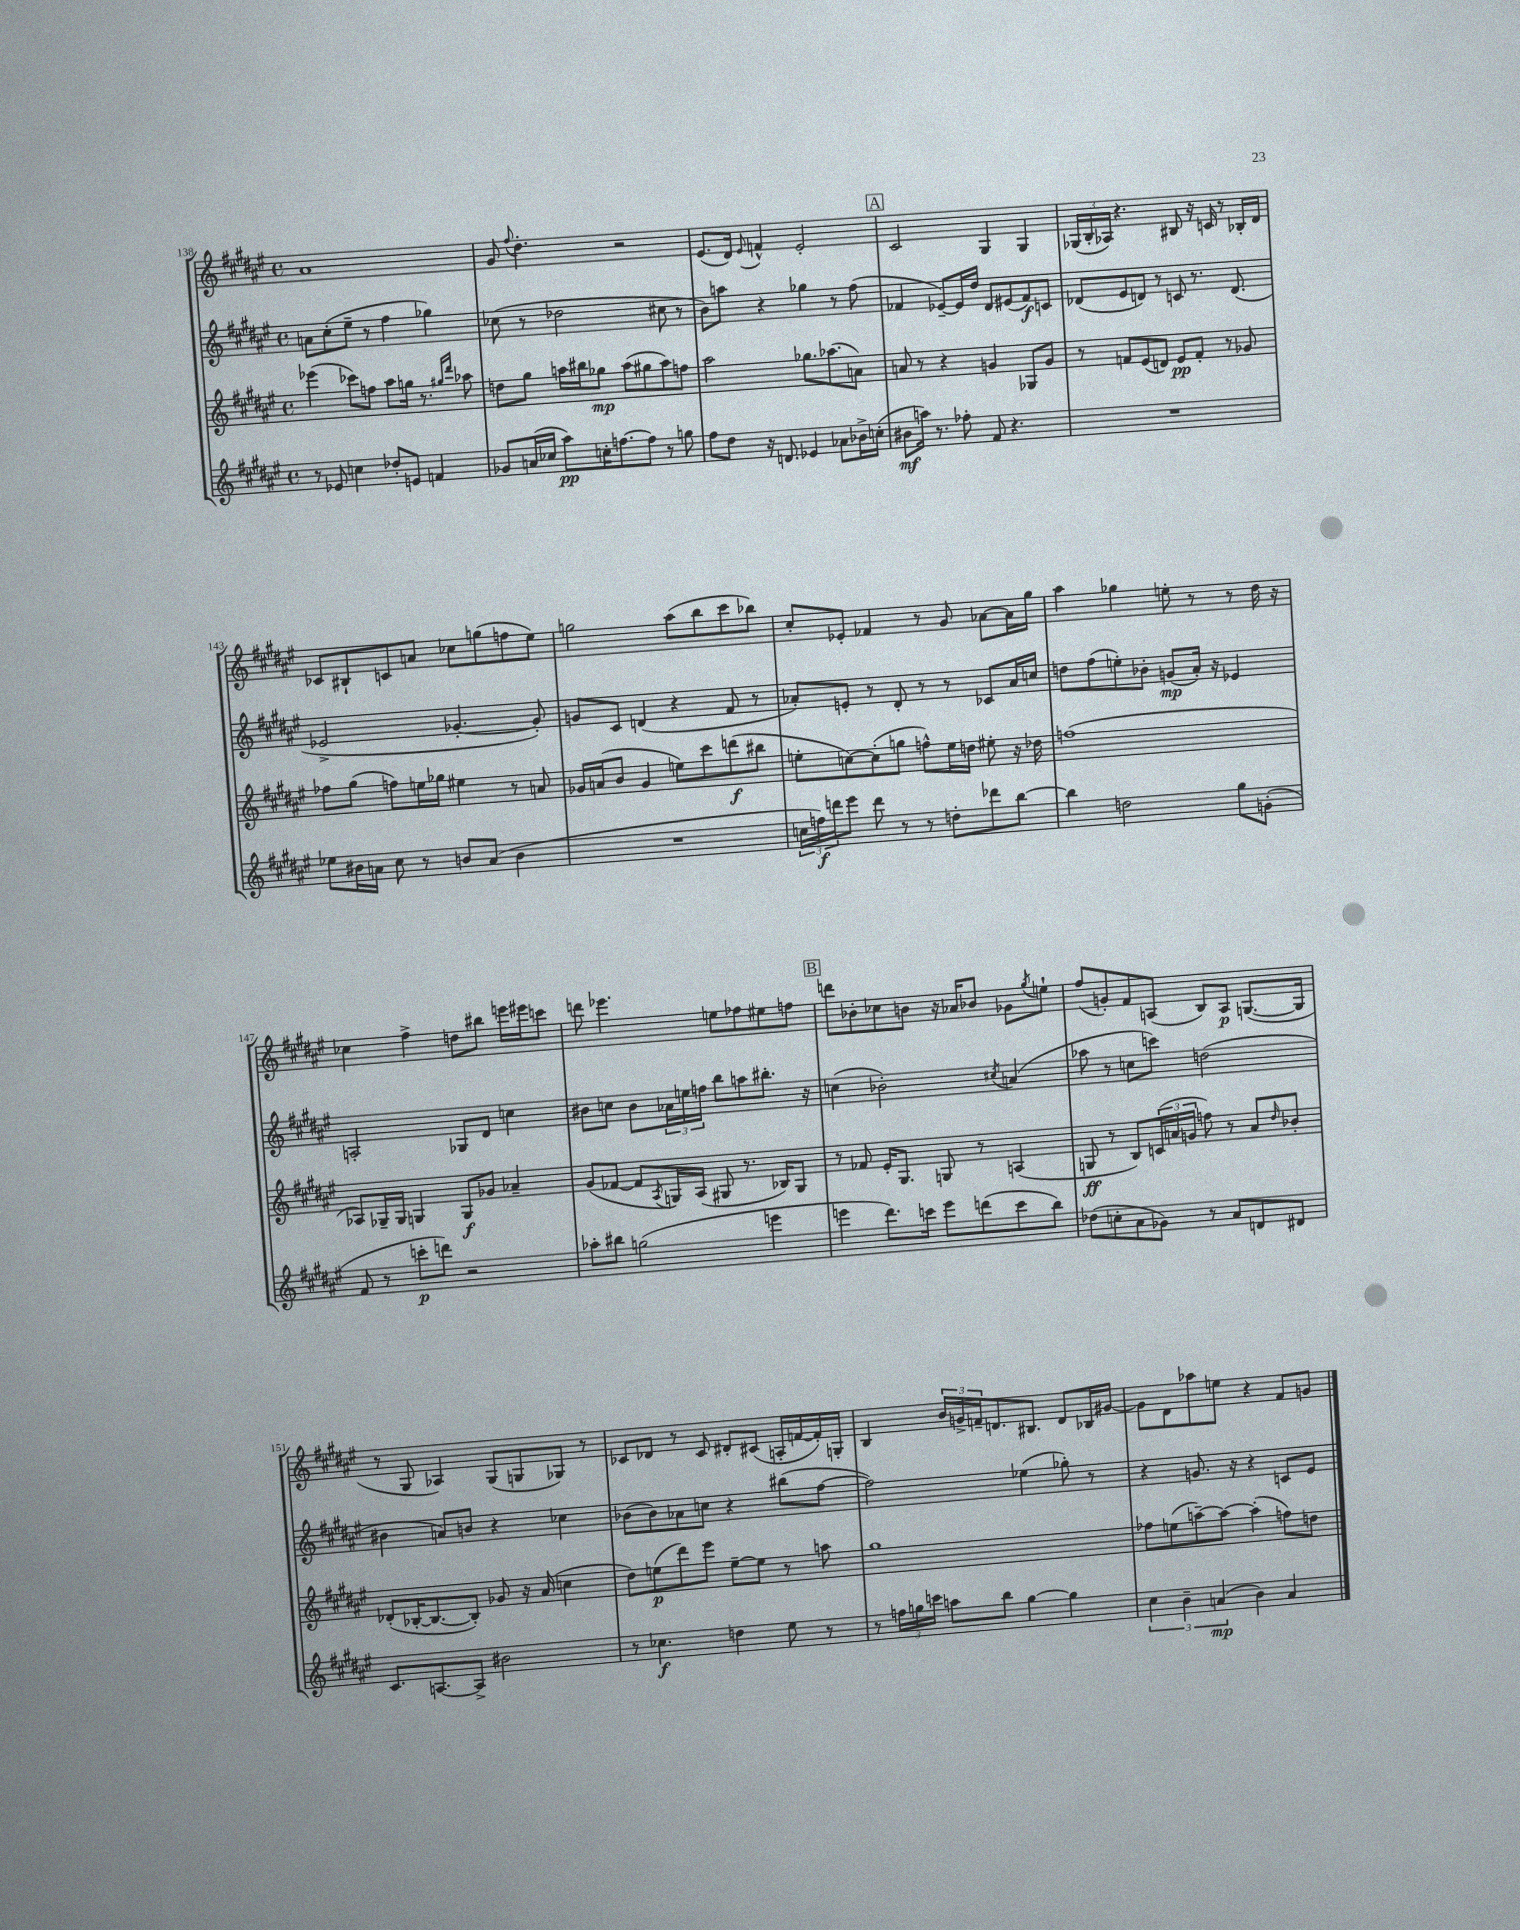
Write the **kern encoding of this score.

**kern	**kern	**kern	**kern
*staff4	*staff3	*staff2	*staff1
*clefG2	*clefG2	*clefG2	*clefG2
*k[f#c#g#d#a#e#]	*k[f#c#g#d#a#e#]	*k[f#c#g#d#a#e#]	*k[f#c#g#d#a#e#]
*M4/4	*M4/4	*M4/4	*M4/4
*met(c)	*met(c)	*met(c)	*met(c)
8r	(4eee-	8a	1a#
8e-	.	(8cc#'	.
4cc	8ccc-)	8ee#~	.
.	8ff	8r	.
8dd-'	8aa#	4ff#	.
8e	16gg	.	.
.	8.r	.	.
4f	.	4gg-)	.
.	16qqgg#	.	.
.	16qqddd#	.	.
.	8aa-	.	.
=	=	=	=
8g-	8dd	(8cc-	8g#
.	.	.	8qqff#
(16a	8gg#	8r	4.dd#'
16cc-	.	.	.
8aa#)	16aa	2dd-	.
.	16bb#	.	.
16cc'	8gg-	.	.
[8.ff	.	.	.
.	(8aa	.	2r
8ff]	8gg#	.	.
8r	8aa)	8cc#	.
8gg	8ff	8r	.
=	=	=	=
8ff#	2aa#	8b)	(8.e#
8dd#	.	8aa	.
.	.	.	16d#)
.	.	.	8qqe#
16r	.	4r	4f^^
8.d	.	.	.
4e-	8.gg-	4gg-	2e#'
.	(8.aa-	.	.
8a-	.	8r	.
16b-^	8a)	(8ff#	.
(16cc'	.	.	.
=	=	=	=
8b#	8a	4f-	2c#
16aa)	8r	.	.
8.r	.	.	.
.	4r	[8e-~)	.
8ff-'	.	16e-]	.
.	.	16dd#	.
8f#	4g	8d#	4G#
4.r	.	(8e#	.
.	8G-	8f-)	4G#
.	8g	8c	.
=	=	=	=
1r	8r	(8d-	(24G-
.	.	.	24B'
.	.	.	24A-)
.	8f	8e#	4.r
.	(8e#	8d)	.
.	8d)	8r	.
.	8e#	8c	8B#
.	8f'	8.r	16r
.	.	.	16c
.	8r	.	8r
.	.	(8.d	.
.	8g-	.	16B-'
.	.	.	16d#
=	=	=	=
8ee-	8ff-	2e-^	8c-
16b#	(8gg#	.	8B#`
16a	.	.	.
8cc#	8ff)	.	8c
8r	16ee	.	8a
.	16gg-	.	.
8b	4ee#	[4.g-'	8cc-
(8a	.	.	(8gg
4b	8r	.	8ff
.	8a	8g-'])	8ee#)
=	=	=	=
1r	16g-	8g	2gg
.	(16a	.	.
.	8b	8c#	.
.	4g-	(4d	.
.	8ee)	4r	(8aa#
.	8ccc#	.	8bb
.	(8ddd	8f#	8ccc#
.	8bb#	8r	8bb-)
=	=	=	=
24cc	8ee'	8a-')	8cc#'
24ff)	.	.	.
24ddd	.	.	.
8eee#	[8cc)	8e'	8e-'
8ddd	(8cc']	8r	4f-
8r	8gg	8d#'	.
8r	8ff^^)	8r	8r
8dd'	16ee	8r	8g#
.	16dd	.	.
8ddd-	8ee#'	8c-	[8a-
[8bb	16r	16a-	16a-]
.	16dd-	16cc	16gg#
=	=	=	=
4bb]	(1ff	8dd	4aa#
.	.	(8ff#	.
2dd	.	8ee')	4gg-
.	.	8b-'	.
.	.	(8g	8ee'
.	.	16a#')	8r
.	.	16r	.
8gg#	.	4e-	8r
(8g'	.	.	16dd#
.	.	.	16r
=	=	=	=
8f#	8A-)	2A'	4cc-
8r	16G-~	.	.
.	16G-	.	.
8ccc'	4G	.	4ff#^
8ddd)	.	.	.
2r	8G	8G-	8dd
.	8g-	8d#	8bb#
.	4a-~	4cc	16eee
.	.	.	16eee#
.	.	.	8ccc
=	=	=	=
8aa-'	(8g#	8b#	8ddd
8bb#	[8f-	8cc	4.eee-
(2gg	8f-]	8b#	.
.	8qA#	.	.
.	16G)	24a-	.
.	.	24ee	.
.	(16A#	.	.
.	.	24ff	.
.	8G#	8bb	8ee
.	8.r	8aa	8ff-
4eee	.	8.bb#'	8ee#
.	16B-)	.	.
.	8G#	.	8ff
.	.	16r	.
=	=	=	=
4eee	8r	(4cc	8ddd
.	8f-	.	8b-'
8.ddd#)	16e#'	2b-')	8cc-
.	8.G#	.	.
.	.	.	8b
16ccc	.	.	.
8eee	8G	.	16r
.	.	.	16a-
(8ddd	8r	.	8b-
.	.	8qcc#	.
8ccc	(4A	(4a	8g-
.	.	.	8qgg#
8bb)	.	.	8ee`
=	=	=	=
(8dd-	8G	8aa-	(8ff#
8cc'	8r	8r	8g')
8a#	8B)	8cc	8f#
8g-)	(24c	8ccc)	(8A
.	24a	.	.
.	24g	.	.
8r	8ff)	(2dd	8B)
8a#	8r	.	8A
8d	8a	.	([8.G
.	16qqdd#	.	.
8d#	8b-'	.	.
.	.	.	16G]
=	=	=	=
8.c#	(8d-'	4b#	8r
.	[16B-'	.	8G#
[8.A	8.B-_	.	.
.	.	8a)	4A-)
8A^]	8B-'])	8b	.
2b#	8g-	4r	(8G#
.	16r	.	8G
.	(16a#	.	.
.	4cc	4cc-	8G-)
.	.	.	8r
=	=	=	=
8r	8dd#)	(8b-	8c-
4.cc-	(8ee	8b-)	8d-
.	8ddd#)	8a-	8r
.	8eee#	8cc	8c-
4dd	[8ee~	4r	8d#'
.	8ee]	.	(8c#
8ee#	8r	(8bb#	16A'
.	.	.	[16f
8r	8aa	[8ff#	16f'])
.	.	.	16G'
=	=	=	=
8r	1gg#	2ff#])	4B
24ff	.	.	.
24gg	.	.	.
24ccc	.	.	.
8aa	.	.	24b
.	.	.	24g^
.	.	.	24f~
8bb	.	.	8.d
[4gg	.	(4ee-	.
.	.	.	8.B#
4gg]	.	8gg-')	8d
.	.	8r	16B-
.	.	.	[16g#
=	=	=	=
6cc#	8ff-	4r	8g#]
.	(8ee	.	8d#
6b~	.	.	.
.	[8aa~)	8.g	8aa-
(6a	.	.	.
.	8aa_	.	8ee
.	.	16r	.
4b)	(4aa']	4r	4r
4a	8ff)	8c	8f#
.	8dd	8e#	8g
==	==	==	==
*-	*-	*-	*-
